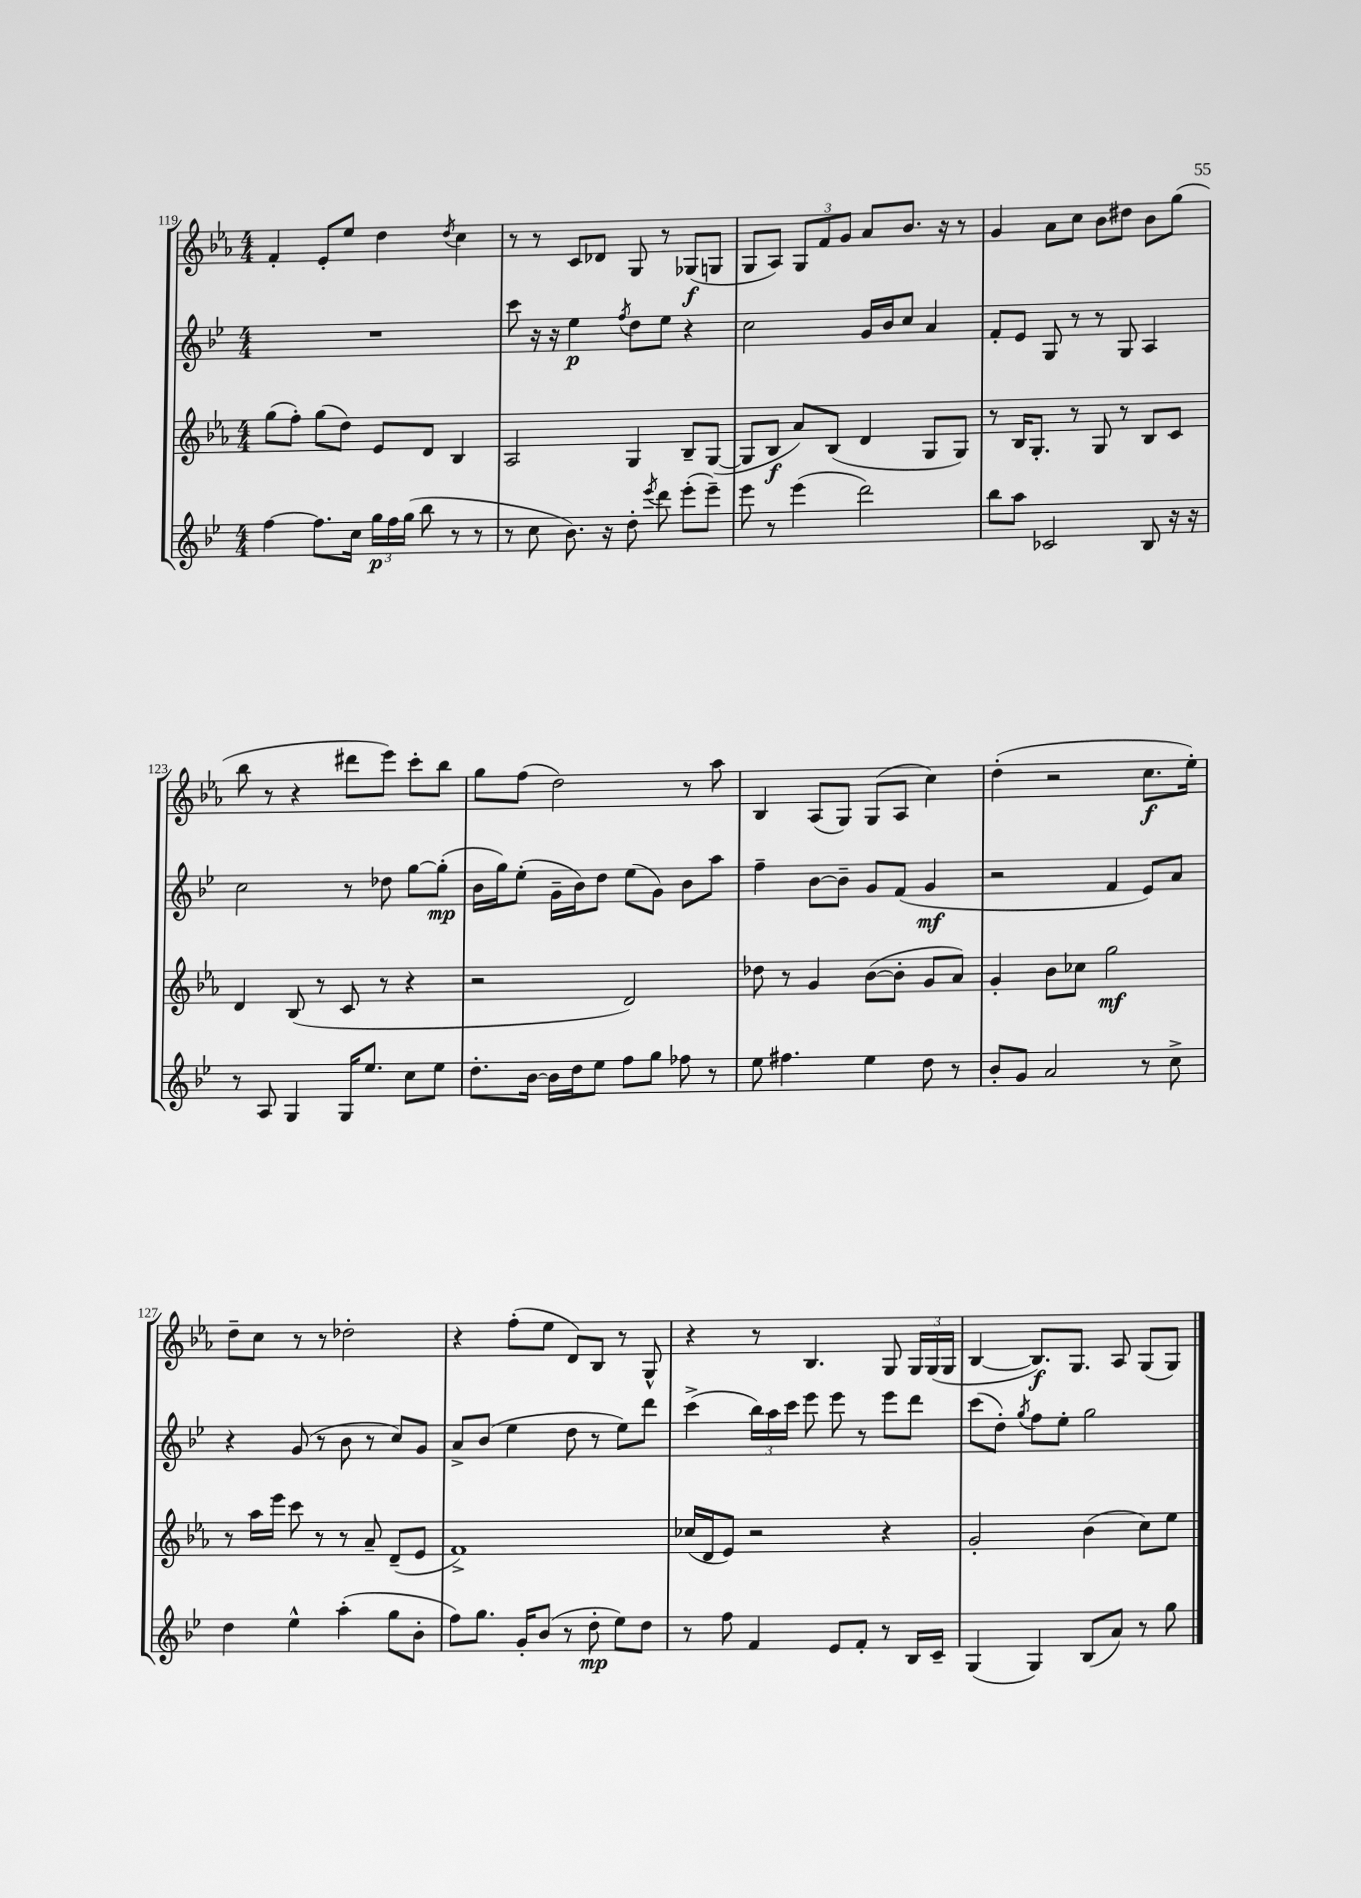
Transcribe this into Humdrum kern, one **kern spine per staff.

**kern	**kern	**kern	**kern
*staff4	*staff3	*staff2	*staff1
*clefG2	*clefG2	*clefG2	*clefG2
*k[b-e-]	*k[b-e-a-]	*k[b-e-]	*k[b-e-a-]
*M4/4	*M4/4	*M4/4	*M4/4
[4ff	(8gg	1r	4f'
.	8ff')	.	.
8.ff]	(8gg	.	8e-'
.	8dd)	.	8ee-
16cc	.	.	.
24gg	8e-	.	4dd
24ff	.	.	.
(24gg	.	.	.
8bb-	8d	.	.
.	.	.	8qdd
8r	4B-	.	4cc
8r	.	.	.
=	=	=	=
8r	2A-	8ccc	8r
8cc	.	16r	8r
.	.	16r	.
8.b-)	.	4ee-	8c
.	.	.	8d-
16r	.	.	.
.	.	8qff	.
8dd'	4G	8dd	8G
8qeee-	.	.	.
8ddd	.	8ee-	8r
(8eee-'	8B-~	4r	(8G-
8eee-~)	([8G	.	8G
=	=	=	=
8eee-	8G]	2cc	8G
8r	8B-	.	8A-)
(4eee-	8a-)	.	12G
.	.	.	12f
.	(8B-	.	.
.	.	.	12g
2ddd)	4d	16g	8a-
.	.	16b-	.
.	.	8cc	8.b-
.	8G	4a	.
.	.	.	16r
.	8G)	.	8r
=	=	=	=
8bb-	8r	8f'	4g
8aa	16B-	8e-	.
.	8.G'	.	.
2c-	.	8G	8a-
.	8r	8r	8cc
.	8G	8r	8b-
.	8r	8G	8dd#
8B-	8B-	4A	8b-
16r	8c	.	(8gg
16r	.	.	.
=	=	=	=
8r	4d	2cc	8bb-
8A	.	.	8r
4G	(8B-	.	4r
.	8r	.	.
16G	8c	8r	8ddd#
8.ee-	.	.	.
.	8r	8dd-	8eee-)
8cc	4r	[8gg	8ccc'
8ee-	.	(8gg']	8bb-
=	=	=	=
8.dd'	2r	16b-	8gg
.	.	16gg)	.
.	.	(8ee-'	(8ff
[16b-	.	.	.
16b-]	.	16g~	2dd)
16dd	.	16b-)	.
8ee-	.	8dd	.
8ff	2d)	(8ee-	.
8gg	.	8g)	.
8ff-	.	8b-	8r
8r	.	8aa	8aa-
=	=	=	=
8ee-	8dd-	4ff~	4B-
4.ff#	8r	.	.
.	4g	[8b-	(8A-
.	.	8b-~]	8G)
4ee-	([8b-	8g	(8G
.	8b-']	(8f	8A-
8dd	8g	4g	4cc)
8r	8a-)	.	.
=	=	=	=
8b-'	4g'	2r	(4dd'
8g	.	.	.
2a	8b-	.	2r
.	8cc-	.	.
.	2gg	4f	.
8r	.	8e-)	8.cc
8cc^	.	8a	.
.	.	.	16ee-')
=	=	=	=
4dd	8r	4r	8dd~
.	16aa-	.	8cc
.	16eee-	.	.
4ee-^^	8ccc	(8g	8r
.	8r	8r	8r
(4aa'	8r	8b-	2dd-'
.	8a-~	8r	.
8gg	(8d~	8cc)	.
8b-'	8e-	8g	.
=	=	=	=
8ff)	1f^)	8a^	4r
8.gg	.	(8b-	.
.	.	4ee-	(8ff'
16g'	.	.	.
(8b-	.	.	8ee-
8r	.	8dd	8d)
8dd'	.	8r	8B-
8ee-)	.	8ee-)	8r
8dd	.	8ddd	8G^^
=	=	=	=
8r	(16cc-	(4ccc^	4r
.	16d	.	.
8ff	8e-)	.	.
4f	2r	24bb-)	8r
.	.	24aa	.
.	.	24ccc	.
.	.	8eee-	4.B-
8e-	.	8eee-	.
8f'	.	8r	.
8r	4r	8eee-	8G
16B-	.	8ddd	24G
.	.	.	(24G
16c~	.	.	.
.	.	.	24G
=	=	=	=
(4G	2g'	(8ccc	[4B-
.	.	8dd')	.
.	.	8qgg	.
4G)	.	8ff	8.B-])
.	.	8ee-'	.
.	.	.	8.G
(8B-	(4b-	2gg	.
8a)	.	.	8A-
8r	8cc)	.	(8G
8gg	8ee-	.	8G)
==	==	==	==
*-	*-	*-	*-
